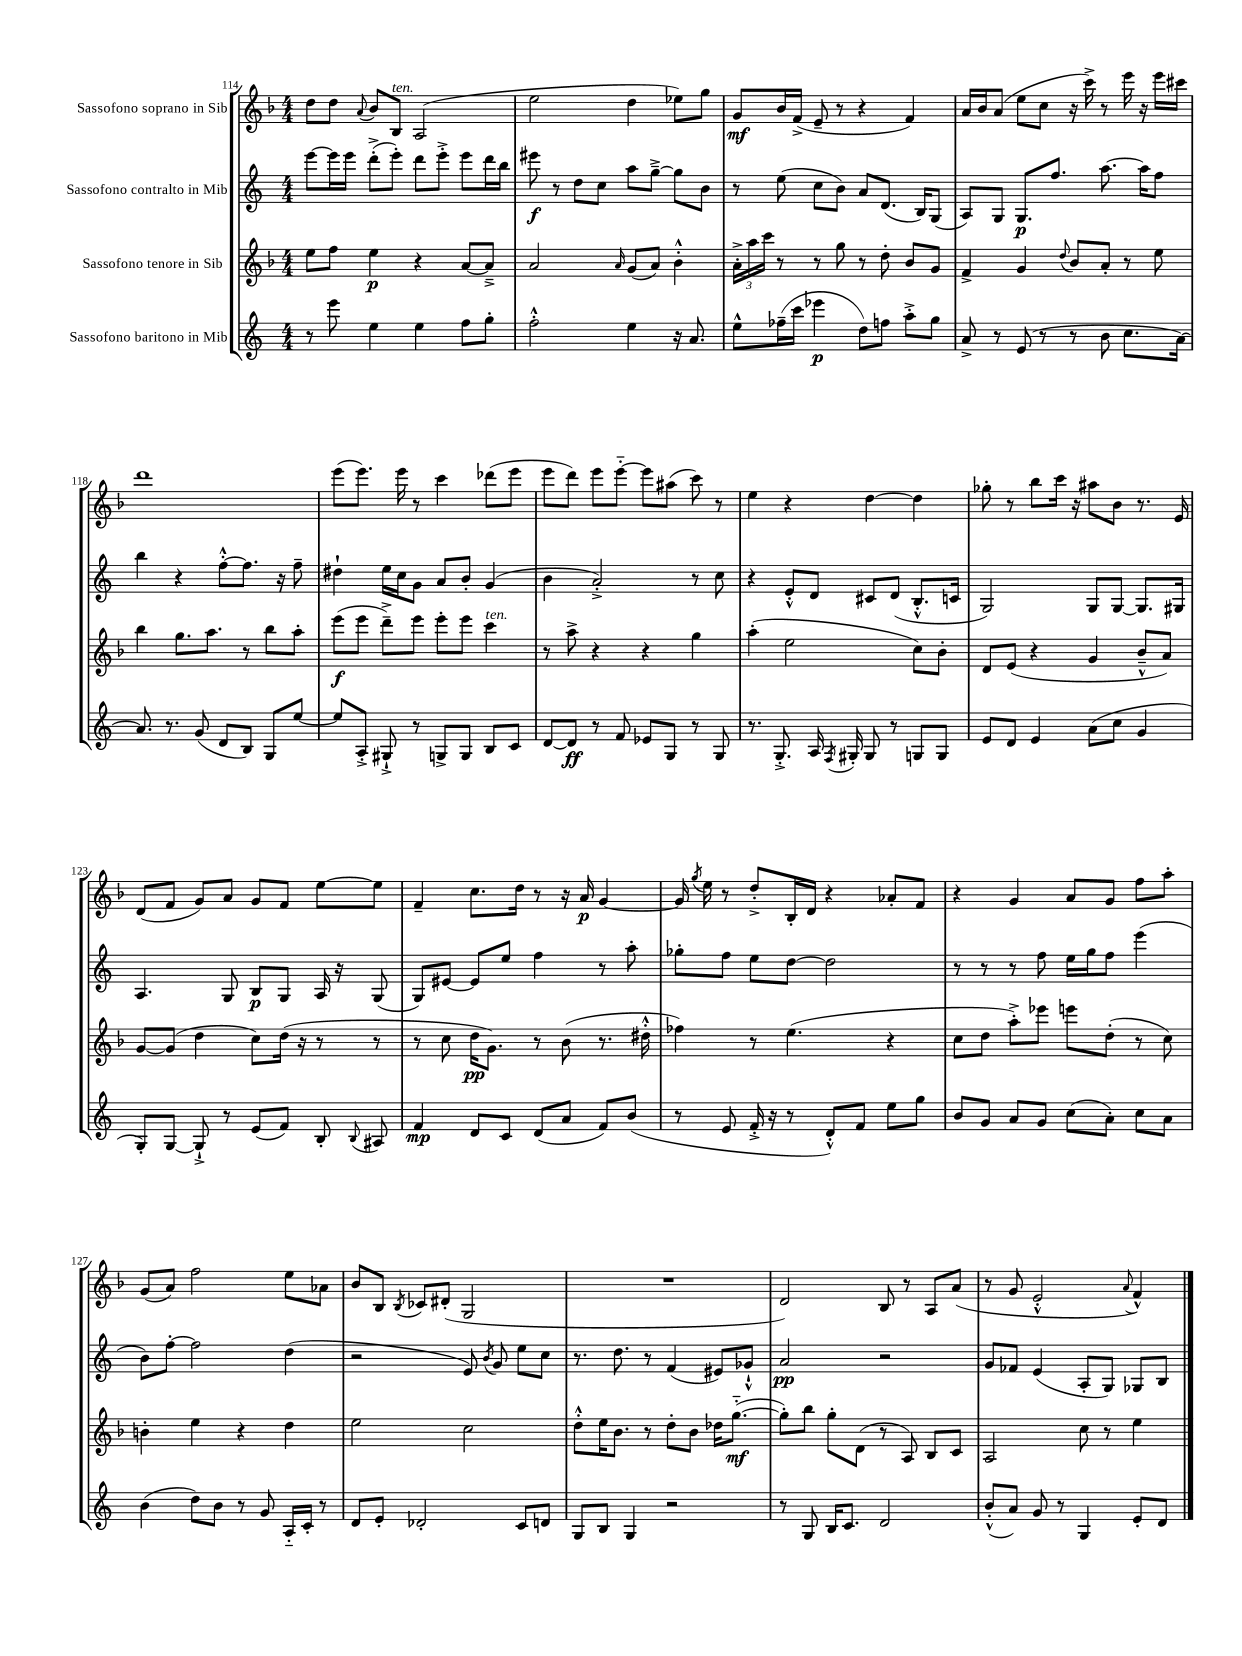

**kern	**kern	**kern	**kern
*staff4	*staff3	*staff2	*staff1
*clefG2	*clefG2	*clefG2	*clefG2
*k[]	*k[b-]	*k[]	*k[b-]
*M4/4	*M4/4	*M4/4	*M4/4
8r	8ee\L	[8eee\L	8dd\L
8eee\	8ff\J	16eee\]L	8dd\J
.	.	16eee\JJ	.
.	.	.	8qqa/
4ee\	4ee\	(8ddd'^\L	8b-/L
.	.	8eee'\J)	8B-/J
4ee\	4r	8ddd\L	(2A/
.	.	8eee'^\J	.
8ff\L	[8a/L	8eee\L	.
8gg'\J	8a~^/]J	16ddd\L	.
.	.	16bb\JJ	.
=	=	=	=
2ff'^^\	2a/	8eee#\	2ee\
.	.	8r	.
.	.	8dd\L	.
.	.	8cc\J	.
.	16qqa/	.	.
4ee\	(8g/L	8aa\L	4dd\
.	8a/J)	[8gg~^\J	.
16r	4b-'^^\	8gg\]L	8ee-\L)
8.a/	.	.	.
.	.	8b\J	8gg\J
=	=	=	=
8ee^^\L	24a'^\LL	8r	8g/L
.	24aa\	.	.
.	24ccc\JJ	.	.
(16ff-~\L	8r	(8ee\	16b-/L
16ccc\JJ	.	.	(16f^/JJ
4eee-\	8r	8cc\L	8e~/
.	8gg\	8b\J)	8r
8dd\L)	8r	8a/L	4r
8ff\J	8dd'\	(8.d/J	.
8aa'^\L	8b-/L	.	4f/)
.	.	16B/LK)	.
8gg\J	8g/J	(8G/J	.
=	=	=	=
8a^/	4f^/	8A/L)	16a/LL
.	.	.	16b-/J
8r	.	8G/J	(8a/J
(8e/	4g/	8.G/L	8ee\L
8r	.	.	8cc\J
.	.	8.ff/J	.
.	8qqdd/	.	.
8r	8b-/L	.	16r
.	.	.	16ccc^\)
8b\	8a'/J	[8.aa\	8r
8.cc\L	8r	.	16eee\
.	.	16aa\]LK	16r
.	8ee\	8ff\J	16eee\LL
[16a\Jk)	.	.	16ccc#\JJ
=	=	=	=
8.a/]	4bb-\	4bb\	1ddd
8.r	.	.	.
.	8.gg\L	4r	.
(8g/	.	.	.
.	8.aa\J	.	.
8d/L	.	[8ff'^^\L	.
8B/J)	8r	8.ff\]J	.
8G/L	8bb-\L	.	.
.	.	16r	.
[8ee/J	8aa'\J	8ff~\	.
=	=	=	=
8ee/]L	(8eee\L	4dd#`\	(8eee\L
8A'^/J	8eee\J	.	8.eee\J)
8G#`^/	8ddd~^\L)	16ee\LL	.
.	.	16cc\J	16eee\
8r	8eee\J	8g\J	8r
8G^/L	8eee'\L	8a/L	4ccc\
8G/J	8eee\J	8b'/J	.
8B/L	4ccc\	(4g/	(8ddd-\L
8c/J	.	.	8eee\J
=	=	=	=
[8d/L	8r	4b\	8eee\L
8d/]J	8aa^\	.	8ddd\J)
8r	4r	2a'^/)	8eee\L
8f/	.	.	[8eee'~\J
8e-/L	4r	.	8eee\]L
8G/J	.	.	(8aa#\J
8r	4gg\	8r	8ccc\)
8G/	.	8cc\	8r
=	=	=	=
8.r	(4aa'\	4r	4ee\
8.G'^/	.	.	.
.	2ee\	8e'^^/L	4r
16A/	.	8d/J	.
8qF/	.	.	.
16G#'/	.	.	.
8G#/	.	8c#/L	[4dd\
8r	.	(8d/J	.
8G/L	8cc\L)	8.B'^^/L	4dd\]
8G/J	8b-'\J	.	.
.	.	16c/Jk	.
=	=	=	=
8e/L	8d/L	2G/)	8gg-'\
8d/J	(8e/J	.	8r
4e/	4r	.	8bb-\L
.	.	.	16ccc\Jk
.	.	.	16r
(8a\L	4g/	8G/L	8aa#\L
8cc\J	.	[8G/J	8b-\J
4g/	8b-~^^/L	8.G/]L	8.r
.	8a/J)	.	.
.	.	16G#/Jk	16e/
=	=	=	=
8G'/L)	[8g/L	4.A/	(8d/L
[8G/J	(8g/]J	.	8f/J
8G`^/]	4dd\	.	8g/L)
8r	.	8G/	8a/J
(8e/L	8cc\L)	8B/L	8g/L
8f/J)	(16dd\Jk	8G/J	8f/J
.	16r	.	.
8B'/	8r	16A/	[8ee\L
.	.	16r	.
8qqB/	.	.	.
8A#/	8r	(8G/	8ee\]J
=	=	=	=
4f/	8r	8G/L)	4f~/
.	8cc\	[8e#/J	.
8d/L	16dd\LK	8e#/]L	8.cc\L
.	8.g\J)	.	.
8c/J	.	8ee/J	.
.	.	.	16dd\Jk
(8d/L	8r	4ff\	8r
8a/J	(8b-\	.	16r
.	.	.	16a/
8f/L)	8.r	8r	[4g/
(8b/J	.	8aa'\	.
.	16dd#'^^\	.	.
=	=	=	=
8r	4ff-\)	8gg-'\L	16g/]
.	.	.	8qgg/
.	.	.	16ee\
8e/	.	8ff\J	8r
16f'^/	8r	8ee\L	8dd'^/L
16r	.	.	.
8r	(4.ee\	[8dd\J	16B-'/L
.	.	.	16d/JJ
8d'^^/L)	.	2dd\]	4r
8f/J	.	.	.
8ee\L	4r	.	8a-'/L
8gg\J	.	.	8f/J
=	=	=	=
8b/L	8cc\L	8r	4r
8g/J	8dd\J	8r	.
8a/L	8aa'^\L)	8r	4g/
8g/J	8eee-\J	8ff\	.
(8cc\L	8eee\L	16ee\LL	8a/L
.	.	16gg\J	.
8a'\J)	(8dd'\J	8ff\J	8g/J
8cc\L	8r	(4eee\	8ff\L
8a\J	8cc\)	.	8aa'\J
=	=	=	=
(4b\	4b'\	8b\L)	(8g/L
.	.	[8ff'\J	8a/J)
8dd\L)	4ee\	2ff\]	2ff\
8b\J	.	.	.
8r	4r	.	.
8g/	.	.	.
16A'~/LL	4dd\	(4dd\	8ee\L
16c'/JJ	.	.	.
8r	.	.	8a-\J
=	=	=	=
8d/L	2ee\	2r	8b-/L
8e'/J	.	.	8B-/J
.	.	.	8qB-/
2d-'/	.	.	8c-/L
.	.	.	(8d#'/J
.	2cc\	8e/)	2G/
.	.	8qb/	.
.	.	8g/	.
8c/L	.	8ee\L	.
8d/J	.	8cc\J	.
=	=	=	=
8G/L	8dd'^^\L	8.r	1r
8B/J	16ee\K	.	.
.	8.b-\J	8.dd\	.
4G/	.	.	.
.	8r	8r	.
2r	8dd'\L	(4f/	.
.	8b-\J	.	.
.	16dd-\LK	8e#/L)	.
.	([8.gg'~\J	.	.
.	.	8g-`^^/J	.
=	=	=	=
8r	8gg'\]L)	2a/	2d/)
8G/	8bb-\J	.	.
16B/LK	8gg'\L	.	.
8.c/J	.	.	.
.	(8d\J	.	.
2d/	8r	2r	8B-/
.	8A/)	.	8r
.	8B-/L	.	8A/L
.	8c/J	.	(8a/J
=	=	=	=
(8b'^^/L	2A/	8g/L	8r
8a/J)	.	8f-/J	8g/
8g/	.	(4e/	2e'^^/
8r	.	.	.
4G/	8cc\	8A'/L	.
.	8r	8G/J)	.
.	.	.	8qqa/
8e'/L	4ee\	8G-/L	4f^^/)
8d/J	.	8B/J	.
==	==	==	==
*-	*-	*-	*-
